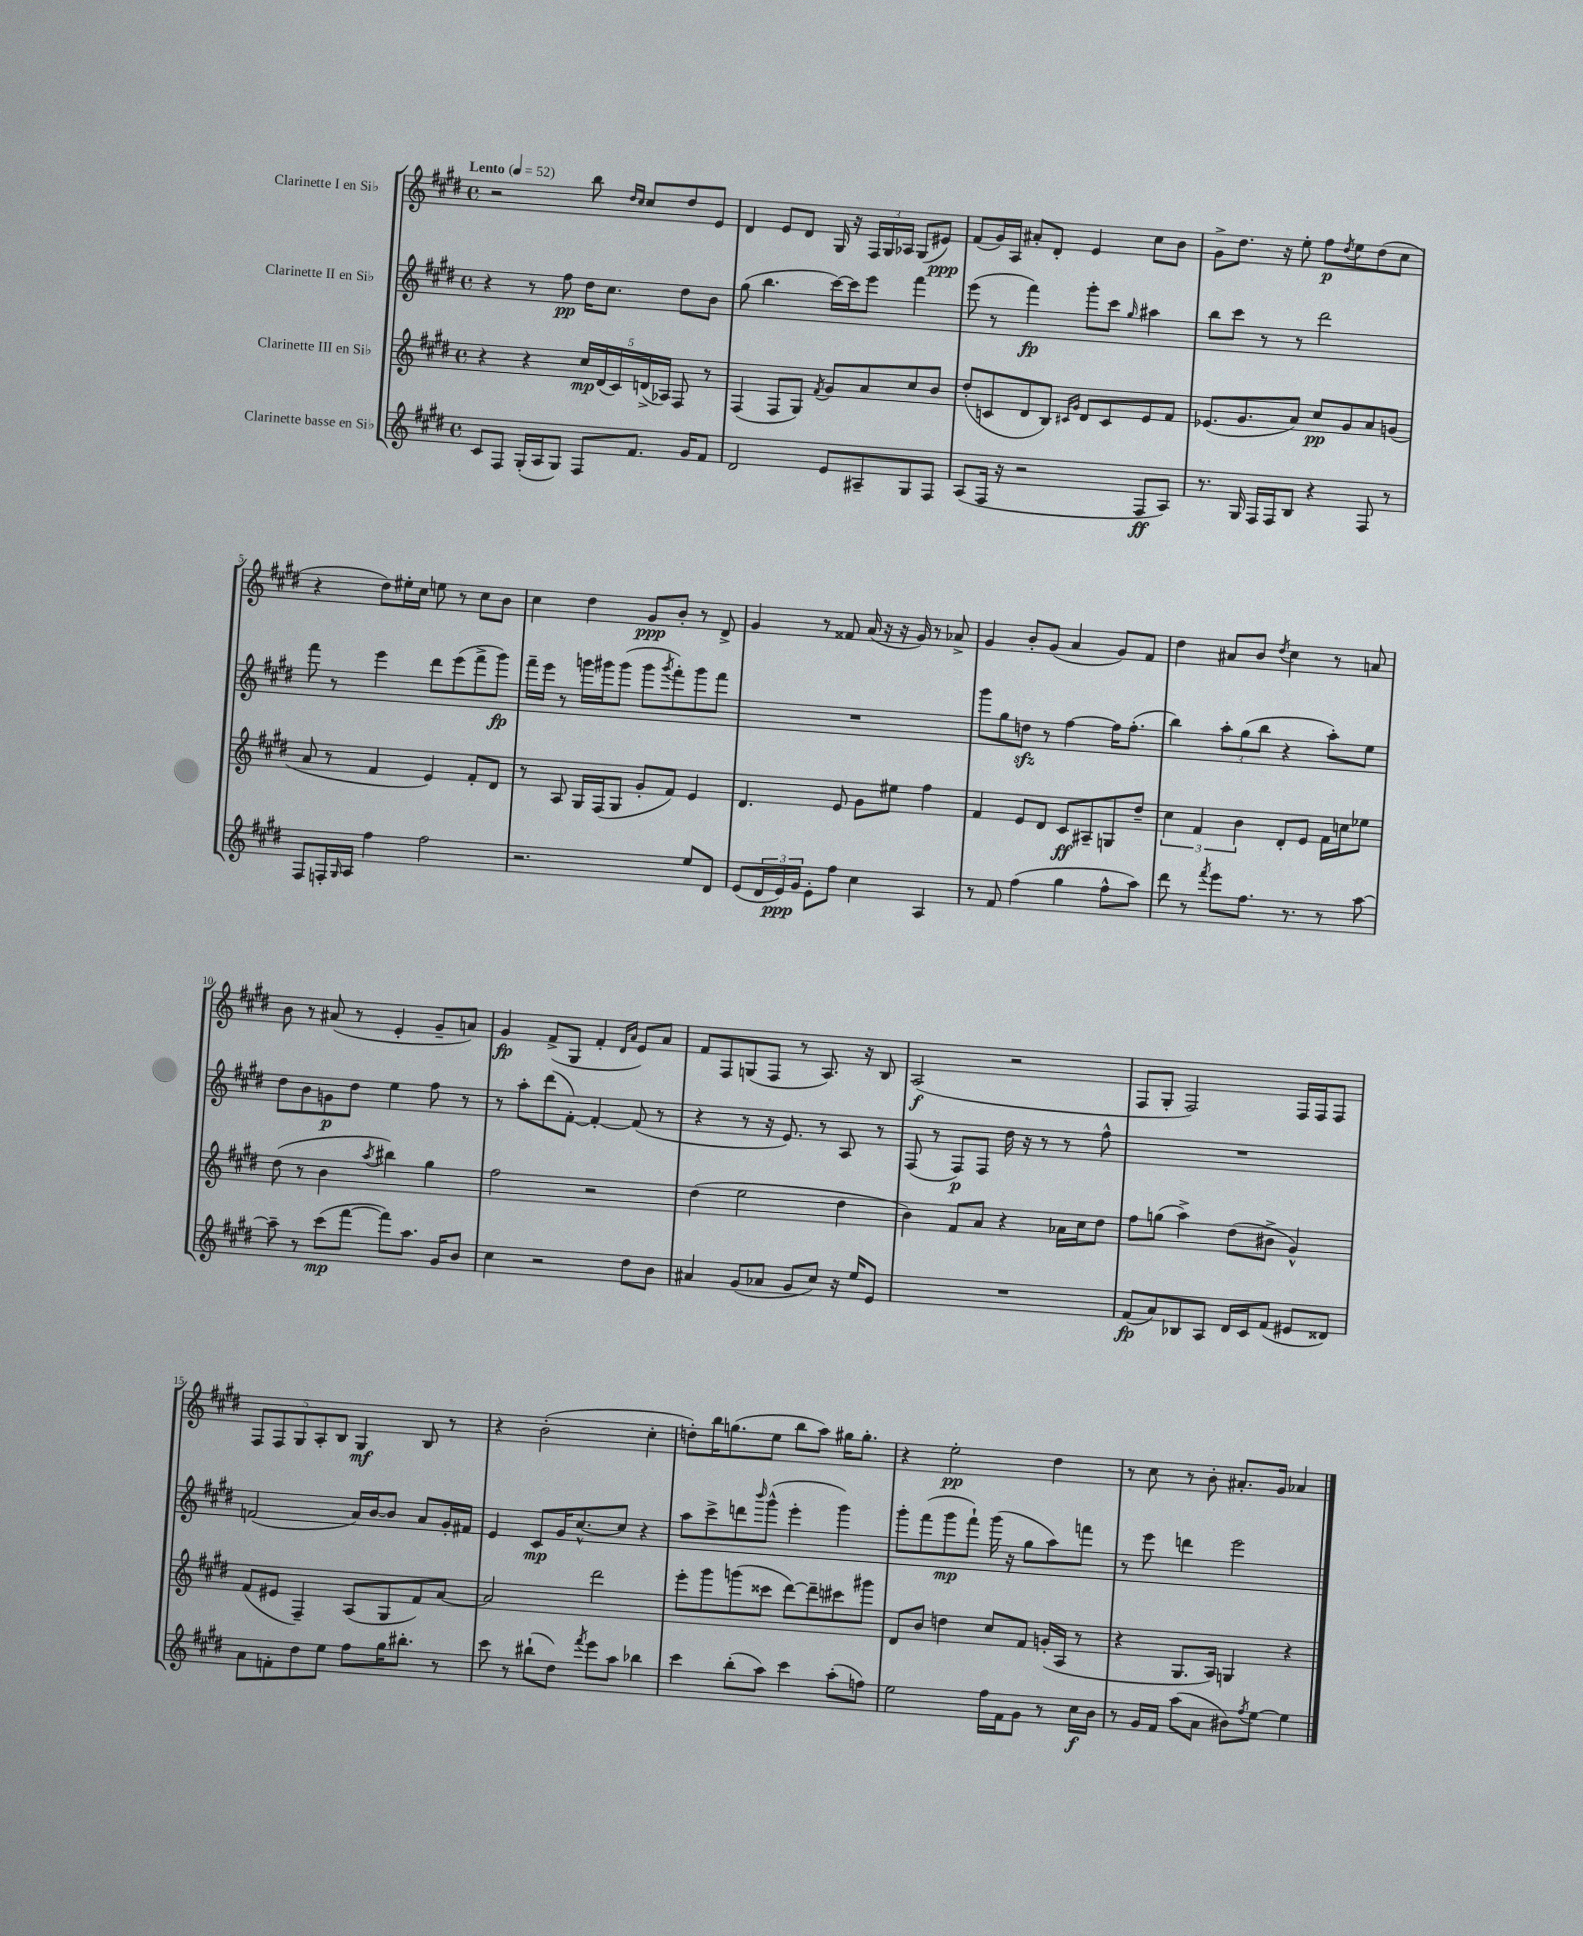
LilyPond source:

<<
\new StaffGroup <<
\new Staff = "s0" \with { instrumentName = "Clarinette I en Sib" } {
    \clef treble \key e \major \defaultTimeSignature \time 4/4 \tempo "Lento" 4 = 52
    r2 b''8 \grace { dis''16 cis''16 } cis''8 dis''8 e'8 |
    dis'4 e'8 dis'8 gis16 r16 \tuplet 3/2 { fis16 gis16 aes16 } gis8( eis'8\ppp) |
    fis'8( gis'16) a16 ais'8-. dis'8-. e'4 cis''8 b'8 |
    gis'8-> dis''8. r16 e''8-. fis''8\p \acciaccatura { dis''8 } e''8 dis''8( cis''8 |
    r4 dis''8) eis''16-. cis''16 e''8 r8 cis''8 b'8 |
    cis''4 dis''4 gis'8\ppp b'8-. r8 dis'8-> |
    gis'4 r8 fisis'8 a'16( r16 r16 gis'16) r8 aes'8-> |
    gis'4 b'8-. gis'8( a'4 gis'8) fis'8 |
    dis''4 ais'8 b'8 \acciaccatura { dis''8 } cis''4 r8 a'8 |
    b'8 r8 ais'8( r8 e'4-. gis'8-- a'8) |
    gis'4\fp fis'8->( gis8 fis'4-. \grace { dis'16 a'16 } e'8) a'8 |
    fis'8 fis8 g8( fis8 r8 a8.) r16 b8 |
    a2\f( r2 |
    fis8 gis8-. fis2) fis16 fis16 fis8 |
    \tuplet 5/4 { fis8 fis8 gis8 a8-. b8 } gis4\mf b8 r8 |
    r4 b'2-.( cis''4-. |
    d''8-.) b''16 g''8.( e''8 b''8 a''8) gis''16 gis''8.-. |
    r4 e''2-.\pp dis''4 |
    r8 cis''8 r8 b'8-. ais'8.-. gis'16 aes'4 \bar "|." |
}
\new Staff = "s1" \with { instrumentName = "Clarinette II en Sib" } {
    \clef treble \key e \major \defaultTimeSignature \time 4/4
    r4 r8 fis''8\pp dis''16 cis''8. dis''8 b'8 |
    gis''8( b''4. cis'''16~) cis'''16 e'''8 fis'''4 |
    e'''8( r8 fis'''4\fp) gis'''8-. cis'''8 \grace { gis''16 } ais''4 |
    b''8 cis'''8 r8 r8 dis'''2 |
    fis'''8 r8 e'''4 dis'''8 e'''8( fis'''8-> gis'''8\fp) |
    fis'''16-- e'''16 r8 g'''16 gis'''16 gis'''8( gis'''8 \acciaccatura { gis'''8 } fis'''8-.) gis'''8 fis'''8 |
    R1 |
    gis'''8 gis''8 d''8\sfz r8 fis''4~ fis''16 fis''8.-.( |
    b''4) \tuplet 3/2 { a''8-. gis''8( b''8 } r4 a''8-.) e''8 |
    dis''8 b'8 g'8\p dis''8 e''4 fis''8 r8 |
    r8 a''8-. dis'''8( fis'8~-.) fis'4~-. fis'8( r8 |
    r4 r8 r16 e'8.) r8 a8 r8 |
    fis8( r8 fis8\p) fis8 dis''16 r16 r8 r8 fis''8-^ |
    R1 |
    f'2( a'16) b'16~ b'8 a'8 gis'16-. fis'16 |
    e'4 cis'8\mp gis'16 cis''8.~-^ cis''8 r4 |
    a''8 cis'''8-> d'''8 \grace { b'''16 } gis'''8-^( e'''4-. gis'''4) |
    gis'''8-. fis'''8( gis'''8\mp fis'''8-!) gis'''16( r16 gis''8 a''8) f'''8 |
    r8 e'''8 d'''4 e'''2 \bar "|." |
}
\new Staff = "s2" \with { instrumentName = "Clarinette III en Sib" } {
    \clef treble \key e \major \defaultTimeSignature \time 4/4
    r4 r4 \tuplet 5/4 { cis''16\mp dis'16( cis'16) d'16->( aes16) } fis8 r8 |
    fis4( fis8 gis8) \acciaccatura { fis'8 } gis'8 a'8 cis''8 b'8 |
    dis''8-.( c'8 dis'8 b8) \grace { cis'16 gis'16 } dis'8 cis'8 e'8 fis'8 |
    ees'8.( gis'8. a'8) cis''8\pp gis'8 a'8 g'8( |
    a'8 r8 fis'4 e'4) fis'8-. dis'8 |
    r8 a8 gis16 fis16( gis8 gis'8-. fis'8) e'4 |
    dis'4. e'8 gis'8 eis''8 fis''4 |
    fis'4 e'8 dis'8 cis'8\ff ais8-- g8 dis''8-- |
    \tuplet 3/2 { cis''4 fis'4 b'4 } dis'8-. e'8 fis'16 c''16 ees''8 |
    dis''8( r8 b'4 \acciaccatura { a''8 } bis''4) gis''4 |
    fis''2 r2 |
    dis''4( e''2 dis''4 |
    b'4) fis'8 a'8 r4 aes'16 cis''16 dis''8 |
    fis''8 g''8( a''4->) dis''8( bis'8-> gis'4-^) |
    fis'8( eis'8 fis4--) a8( gis8 fis'8) a'8~ |
    a'2 dis'''2 |
    e'''8-. gis'''8 g'''8( cisis'''8 dis'''8~) dis'''8-- cis'''8 gis'''8 |
    dis'8 b'8 d''4 cis''8 fis'8 g'16-.( a16 r8 |
    r4 gis8. a16) g4 r4 \bar "|." |
}
\new Staff = "s3" \with { instrumentName = "Clarinette basse en Sib" } {
    \clef treble \key e \major \defaultTimeSignature \time 4/4
    cis'8 fis8 gis16-.( a16 gis8) fis8 fis'8. gis'16 fis'8 |
    dis'2 e'8 ais8-- gis8 fis8 |
    a8( fis16 r16 r2 fis8\ff a8) |
    r8. gis16 fis16 fis16 b8 r4 fis8 r8 |
    fis8 f16-. \grace { gis16 } a16 fis''4 fis''2 |
    r2. e''8 dis'8 |
    e'8( \tuplet 3/2 { dis'16 e'16\ppp) gis'16 } e'8-. fis''8 cis''4 a4 |
    r8 fis'8 fis''4( gis''4 fis''8-^ a''8) |
    dis'''8 r8 \acciaccatura { fis'''8 } e'''8 fis''8. r8. r8 a''8~ |
    a''8-- r8 cis'''8\mp( fis'''8~ fis'''8) a''8. gis'16 b'8 |
    cis''4 r2 dis''8 b'8 |
    ais'4 gis'8( aes'8 gis'8 cis''8) r16 e''16 e'8 |
    R1 |
    fis'8\fp( a'8) bes8 a8 dis'16 cis'16 fis'8( eis'8 disis'8) |
    a'8 f'8-. dis''8 e''8 fis''8 gis''16 bis''8.-. r8 |
    cis'''8 r8 bis''8-!( dis''8) \acciaccatura { fis'''8 } e'''8 a''8 bes''4 |
    cis'''4 b''8-.( a''8) cis'''4 a''8-.( f''8) |
    e''2 fis''16 fis'16 gis'8 r8 cis''16\f b'16 |
    r8 gis'16 fis'16 a''8( a'8 bis'8) \acciaccatura { fis''8 } e''8~ e''4 \bar "|." |
}
>>
>>
